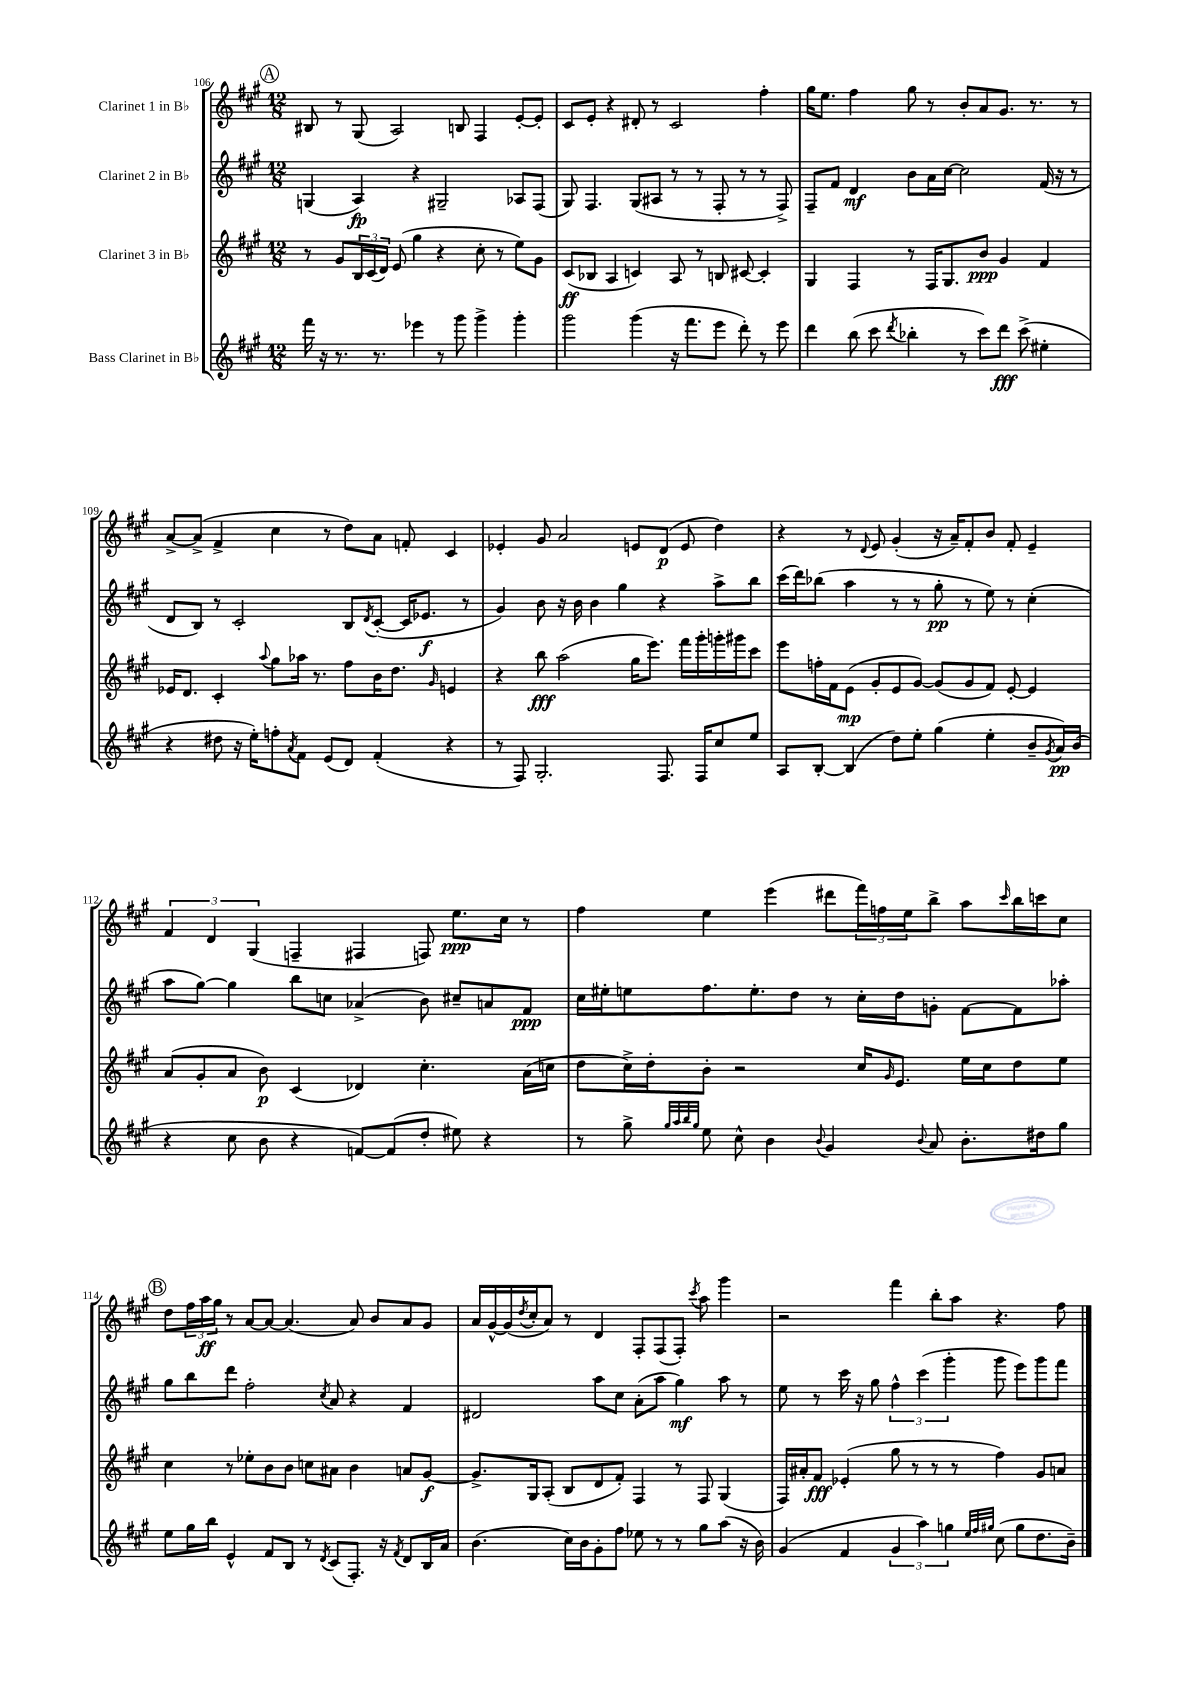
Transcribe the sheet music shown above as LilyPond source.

<<
\new StaffGroup <<
\new Staff = "s0" \with { instrumentName = "Clarinet 1 in Bb" } {
    \clef treble \key a \major \numericTimeSignature \time 12/8
    \mark \markup { \circle "A" } bis8 r8 gis8( a2) b8 fis4 e'8~-. e'8-. |
    cis'8 e'8-. r4 dis'8-. r8 cis'2 fis''4-. |
    gis''16 e''8. fis''4 gis''8 r8 b'8-. a'8 gis'8. r8. r8 |
    a'8~-> a'8->( fis'4-> cis''4 r8 d''8) a'8 f'8-. cis'4 |
    ees'4-. gis'8 a'2 e'8 d'8\p( e'8 d''4) |
    r4 r8 \appoggiatura { d'8 } e'8 gis'4-.( r16 a'16--) fis'8-. b'8 fis'8-. e'4-- |
    \tuplet 3/2 { fis'4 d'4 gis4( } f4-- fis4 f8) e''8.\ppp cis''16 r8 |
    fis''4 e''4 e'''4( dis'''8 \tuplet 3/2 { fis'''16) f''16 e''16 } b''8-> a''8 \grace { cis'''16 } b''16 c'''16 cis''8 |
    \mark \markup { \circle "B" } d''8 \tuplet 3/2 { fis''16 a''16\ff gis''16 } r8 a'8~ a'8~ a'4.( a'8) b'8 a'8 gis'8 |
    a'16 gis'16~-^ gis'16( \acciaccatura { d''8 } cis''16-. a'8) r8 d'4 fis8-. fis8( fis8-.) \acciaccatura { cis'''8 } a''8 gis'''4 |
    r2 fis'''4 b''8-. a''8 r4. fis''8 \bar "|." |
}
\new Staff = "s1" \with { instrumentName = "Clarinet 2 in Bb" } {
    \clef treble \key a \major \numericTimeSignature \time 12/8
    \mark \markup { \circle "A" } g4( a4\fp) r4 gis2-- aes8 fis8( |
    gis8) fis4. gis8( ais8 r8 r8 fis8-. r8 r8 fis8->) |
    fis8-- fis'8 d'4\mf b'8 a'16 cis''16~ cis''2 fis'16( r16 r8 |
    d'8 b8) r8 cis'2-. b8 \acciaccatura { d'8 } cis'8~-.( cis'16 ees'8.\f r8 |
    gis'4) b'8 r16 b'16 b'4 gis''4 r4 a''8-> b''8 |
    cis'''16( d'''16) bes''8( a''4 r8 r8 gis''8-.\pp r8 e''8) r8 cis''4-.( |
    a''8 gis''8~) gis''4 b''8 c''8 aes'4->( b'8) cis''8-- a'8 fis'8\ppp |
    cis''16 eis''16-. e''8 fis''8. e''8.-. d''8 r8 cis''16-. d''16 g'8-. fis'8~ fis'8 aes''8-. |
    \mark \markup { \circle "B" } gis''8 b''8 d'''8 fis''2-. \acciaccatura { cis''8 } a'8 r4 fis'4 |
    dis'2 a''8 cis''8 a'8-.( a''8 gis''4\mf) a''8 r8 |
    e''8 r8 cis'''16 r16 gis''8 \tuplet 3/2 { fis''4-^ cis'''4( gis'''4-. } gis'''8 e'''8) gis'''8 fis'''8 \bar "|." |
}
\new Staff = "s2" \with { instrumentName = "Clarinet 3 in Bb" } {
    \clef treble \key a \major \numericTimeSignature \time 12/8
    \mark \markup { \circle "A" } r8 gis'8 \tuplet 3/2 { b16 cis'16( d'16) } e'8( gis''4 r4 cis''8-. r8 e''8) gis'8 |
    cis'8\ff( bes8 a4 c'4) a8 r8 b8 cis'8~ cis'4-. |
    gis4 fis4 r8 fis16 gis8. b'8\ppp gis'4 fis'4 |
    ees'16 d'8. cis'4-. \appoggiatura { a''8 } gis''8 aes''16 r8. fis''8 b'16 d''8. \grace { gis'16 } e'4 |
    r4 b''8\fff a''2( gis''16 e'''8.) fis'''16 gis'''16-. g'''16-. gis'''16 cis'''8 |
    e'''8 f''16-. fis'16 e'8\mp( gis'8-. e'8 gis'8~) gis'8( gis'8 fis'8) e'8~-. e'4 |
    a'8( gis'8-. a'8 b'8\p) cis'4( des'4) cis''4.-. a'16( c''16 |
    d''8 cis''16->) d''16-. b'8-. r2 cis''16 \grace { gis'16 } e'8. e''16 cis''16 d''8 e''8 |
    \mark \markup { \circle "B" } cis''4 r8 ees''8-. b'8 b'8 c''8 ais'8 b'4 a'8 gis'8~\f |
    gis'8.-> gis16 a8-.( b8 d'8 fis'8-.) fis4 r8 fis8 gis4( |
    fis16) ais'16-. fis'8\fff ees'4-.( gis''8 r8 r8 r8 fis''4) gis'8 a'8 \bar "|." |
}
\new Staff = "s3" \with { instrumentName = "Bass Clarinet in Bb" } {
    \clef treble \key a \major \numericTimeSignature \time 12/8
    \mark \markup { \circle "A" } fis'''16 r16 r8. r8. ees'''4 r8 gis'''8 gis'''4-> gis'''4-. |
    gis'''2 gis'''4( r16 fis'''8. e'''8 d'''8-.) r8 e'''8 |
    d'''4 b''8( cis'''8 \acciaccatura { d'''8 } bes''4-. r8 cis'''8) d'''8\fff cis'''8->( eis''4-. |
    r4 dis''8 r16 e''16-.) f''8-. \acciaccatura { a'8 } fis'8 e'8( d'8) fis'4-.( r4 |
    r8 fis8) gis2.-. fis8. fis16 cis''8 e''8 |
    a8 b8~-. b4( d''8) e''8-. gis''4( e''4-. b'8-- \acciaccatura { gis'8 } a'16\pp) b'16( |
    r4 cis''8 b'8 r4 f'8~) f'8( d''8-. eis''8) r4 |
    r8 gis''8-> \grace { gis''32 a''32 b''32 gis''32 } e''8 cis''8-^ b'4 \appoggiatura { b'8 } gis'4 \appoggiatura { b'8 } a'8 b'8.-. dis''16 gis''8 |
    \mark \markup { \circle "B" } e''8 gis''16 b''16 e'4-^ fis'8 b8 r8 \acciaccatura { d'8 } cis'8( fis8.-.) r16 \acciaccatura { fis'8 } d'8 b16 a'16 |
    b'4.( cis''16) b'16 gis'8-. fis''8 ees''8 r8 r8 gis''8 a''8( r16 b'16) |
    gis'4( fis'4 \tuplet 3/2 { gis'4 a''4) g''4 } \grace { e''32 fis''32 gis''32 } cis''8( gis''8 d''8. b'16--) \bar "|." |
}
>>
>>
\layout { \context { \Score currentBarNumber = #106 } }
